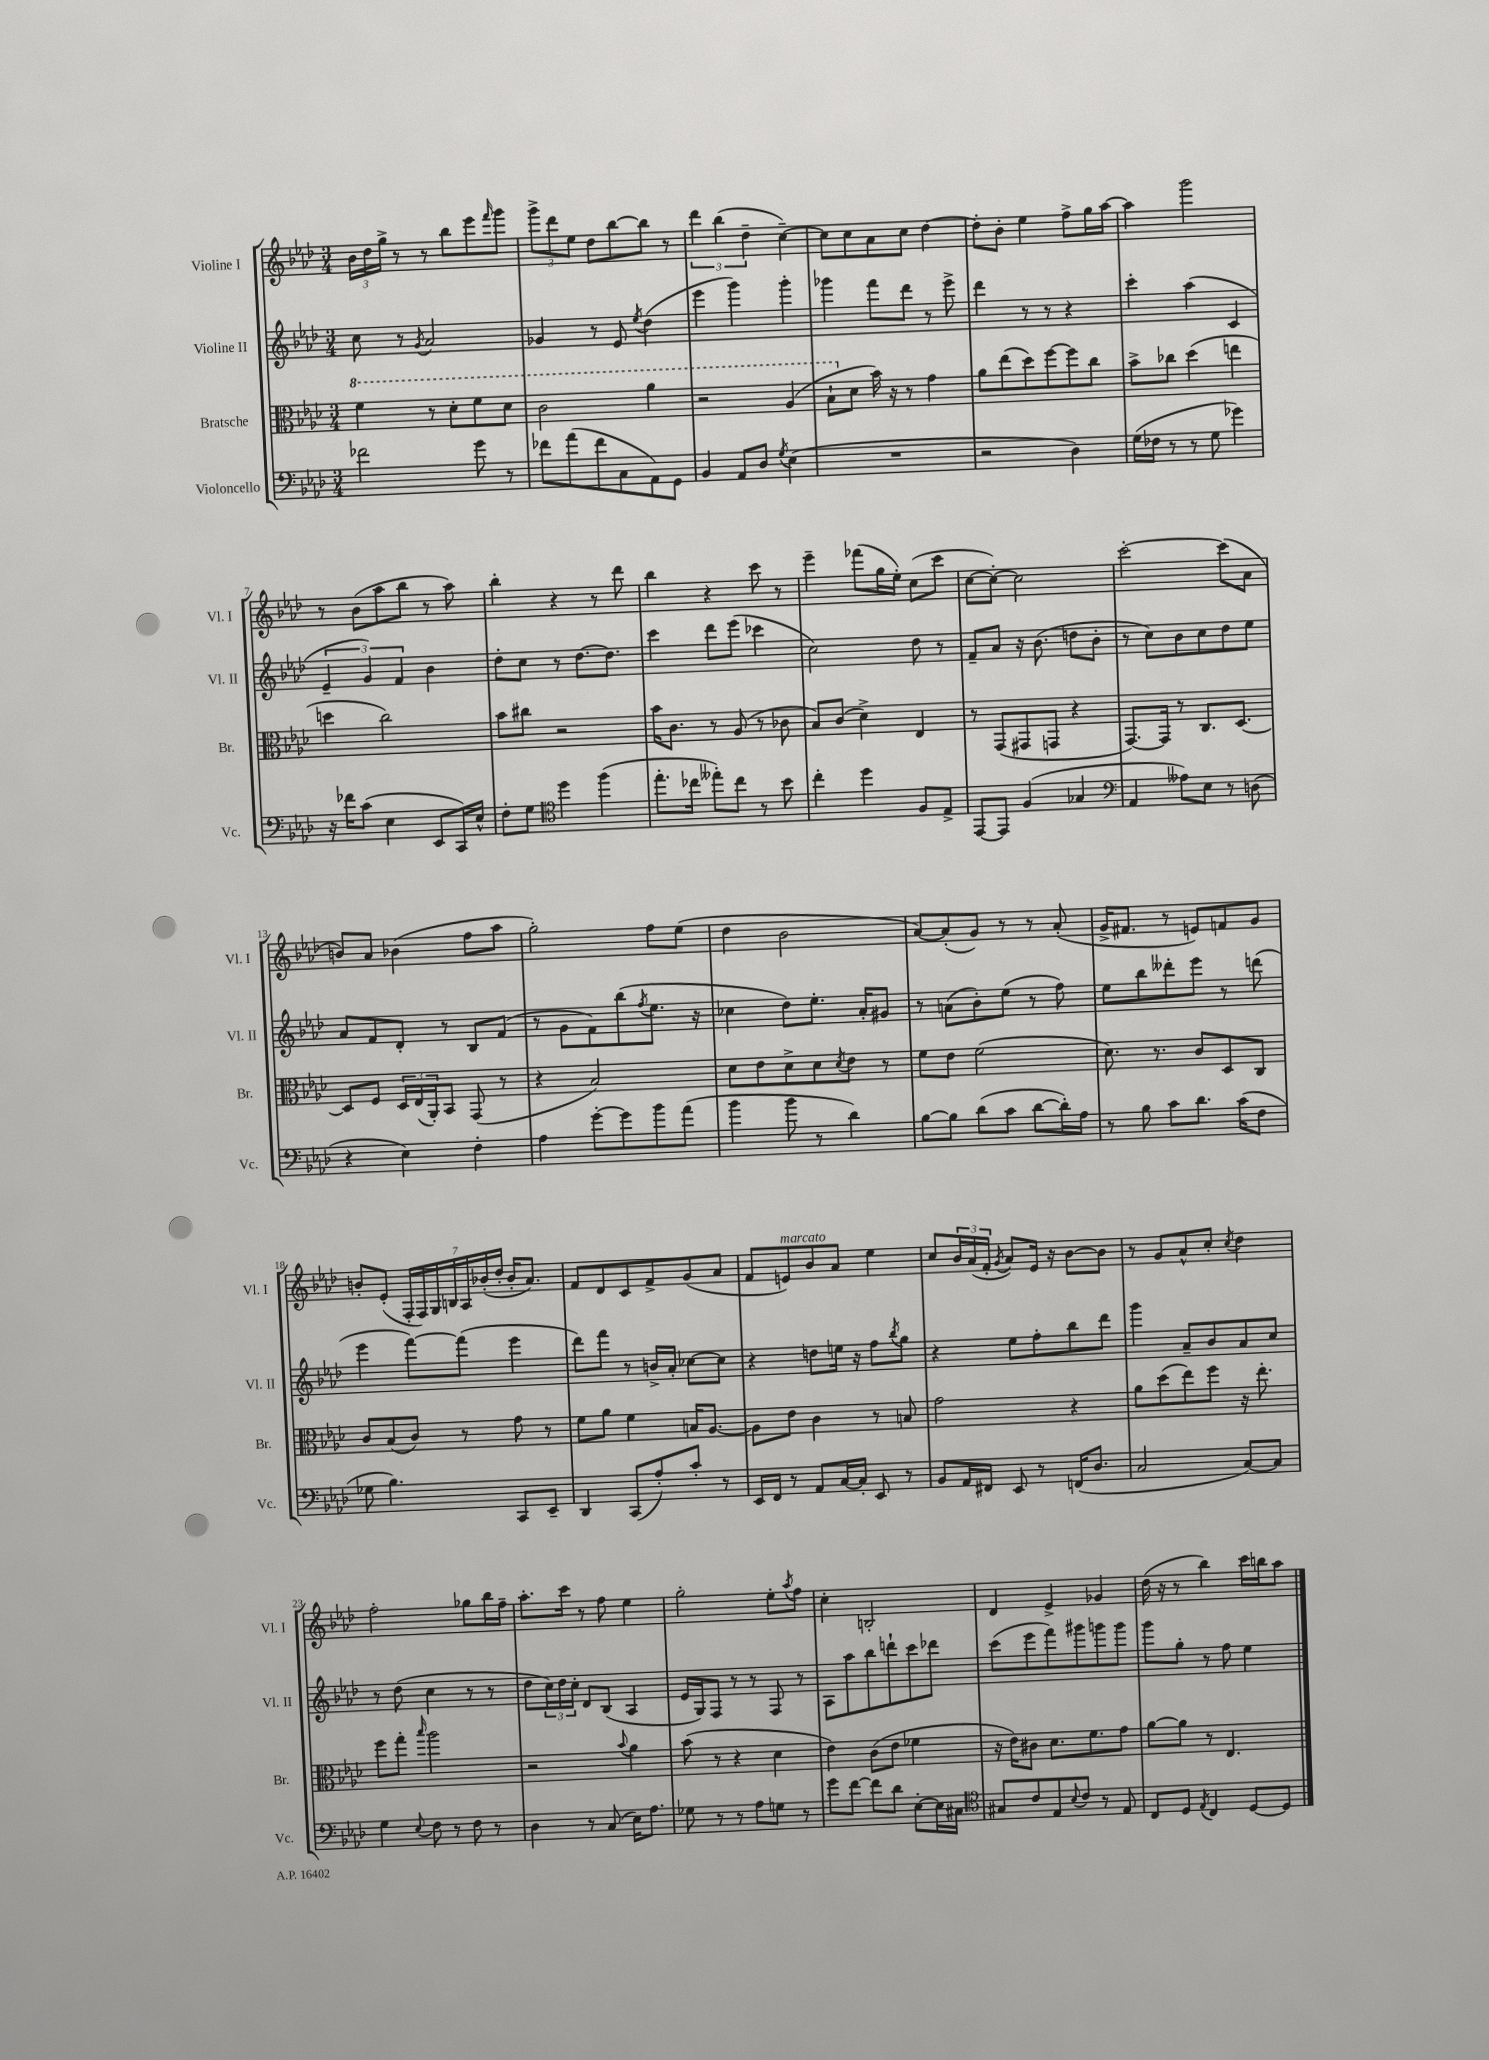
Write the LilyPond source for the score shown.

<<
\new StaffGroup <<
\new Staff = "s0" \with { instrumentName = "Violine I" shortInstrumentName = "Vl. I" } {
    \clef treble \key aes \major \numericTimeSignature \time 3/4
    \tuplet 3/2 { bes'16 des''16 g''16-> } r8 r8 bes''8 ees'''8 \grace { f'''16 } g'''8 |
    \tuplet 3/2 { g'''8-> des'''8 ees''8 } des''8 bes''8~ bes''8 r8 |
    \tuplet 3/2 { des'''4 bes''4( des''4-- } c''4~--) |
    c''8 c''8 aes'8 c''8 des''4~ |
    des''8-. bes'8-. ees''4 f''8-> g''16 aes''16~ |
    aes''4 g'''2 |
    r8 bes'8( aes''8 bes''8 r8 aes''8) |
    bes''4-. r4 r8 des'''8 |
    bes''4 r4 c'''8 r8 |
    ees'''4-- fes'''8( g''16 ees''16-.) c''8( c'''8 |
    c''8~ c''8~-.) c''2 |
    c'''2~-. c'''8( aes'8 |
    b'8) aes'8 bes'4( f''8 aes''8 |
    g''2-.) f''8 ees''8( |
    des''4 bes'2 |
    aes'8~) aes'8-.( g'8) r8 r8 aes'8-.( |
    g'16-> fis'8. r8 e'8) f'8 g'8 |
    b'8-. ees'8-.( \tuplet 7/4 { f16-. f16) g16 b16 aes16 bes'16-.( des''16-. } bes'16-. aes'8.) |
    f'8 des'8 c'8 f'8-> g'8( aes'8 |
    f'8 e'8^\markup { \italic "marcato" }) bes'8 aes'8 ees''4 |
    c''8 \tuplet 3/2 { bes'16 aes'16( f'16-. } \acciaccatura { g'8 } aes'8) ees'16 r16 bes'8~ bes'8 |
    r8 g'8 aes'8-^ c''8-. \acciaccatura { c''8 } des''4 |
    f''2-. ges''8 bes''16 f''16-- |
    aes''8.-. c'''16 r8 f''8 ees''4 |
    g''2-. ees''8-. \acciaccatura { aes''8 } f''8 |
    c''4-. b2-. |
    des'4 ees'4-> ges'4 |
    des''16( r16 r8 bes''4) c'''16 b''16 aes''8 \bar "|." |
}
\new Staff = "s1" \with { instrumentName = "Violine II" shortInstrumentName = "Vl. II" } {
    \clef treble \key aes \major \numericTimeSignature \time 3/4
    c''8 r8 \acciaccatura { g'8 } aes'2 |
    ges'4 r8 ees'8 \acciaccatura { ees''8 } des''4( |
    ees'''4 g'''4) g'''4-. |
    ges'''4 f'''8 des'''8 r8 ees'''8-> |
    des'''4 r8 r8 r4 |
    c'''4-. aes''4( c'4 |
    \tuplet 3/2 { ees'4-- g'4) f'4 } bes'4 |
    des''8-. c''8 r8 des''8.~ des''8. |
    c'''4 des'''8 ees'''8( ces'''4 |
    c''2) des''8 r8 |
    f'8-- aes'8 r16 bes'8.( d''8 bes'8-. |
    r8 c''8) bes'8 c''8 des''8 ees''8 |
    aes'8 f'8 des'8-. r8 bes8 f'8( |
    r8 g'8 f'8) bes''8( \acciaccatura { f''8 } ees''8. r16 |
    ces''4 des''8) ees''8.-. aes'16-. gis'8 |
    r8 a'8( bes'8-.) ees''8( r8 f''8) |
    ees''8 bes''8 deses'''8-. ees'''8 r8 d'''8( |
    ees'''4 f'''8~) f'''8( ees'''4 |
    des'''8) f'''8 r8 b'16-> aes'16-. ces''8~ ces''8 |
    r4 d''8 e''16 r16 f''8 \acciaccatura { bes''8 } g''8 |
    r4 ees''8 f''8-. bes''8 des'''8 |
    g'''4 aes'8-- bes'8 aes'8 c''8 |
    r8 des''8( c''4 r8 r8 |
    des''8 \tuplet 3/2 { c''16) des''16 c''16-. } des'8 bes8( aes4 |
    ees'16 g16) f8 r8 r8 f8 r8 |
    aes8 aes''8 bes''8 d'''8-! c'''8 des'''8 |
    c'''8( ees'''8 f'''8) gis'''8 g'''8 g'''8 |
    g'''8 g''8-. r8 f''8 ees''4 \bar "|." |
}
\new Staff = "s2" \with { instrumentName = "Bratsche" shortInstrumentName = "Br." } {
    \clef alto \key aes \major \numericTimeSignature \time 3/4
    \ottava #1 f''4 r8 des''8-. f''8 des''8 |
    c''2 aes''4 |
    r2 aes'4( |
    bes'8-! \ottava #0 des'8 bes'16) r16 r8 g'4 |
    aes'8 ees''8( des''8) f''8~ f''8 c''8 |
    bes'8-> ces''8 des''4( e''4 |
    d''4 c''2) |
    bes'8 cis''8 r2 |
    bes'16 c'8. r8 aes8( r8 ces'8 |
    bes8) c'8( des'4->) ees4 |
    r8 g,8( gis,8 g,8 r4 |
    g,8.~) g,16 r8 c8. des8.~ |
    des8 f8 \tuplet 3/2 { des16 ees16( aes,16-.) } bes,8 g,8( r8 |
    r4 bes2) |
    des'8 ees'8 des'8-> des'8 \acciaccatura { des'8 } ees'8 r8 |
    f'8 ees'8 f'2( |
    des'8.) r8. c'8 des8 c8 |
    c'8 bes8( c'8) r8 g'8 r8 |
    f'8 aes'8 f'4 b16 aes8.~ |
    aes8 ees'8 c'4 r8 b8 |
    g'2 r4 |
    aes'8 des''8( ees''8) f''8 r16 ees''8.-. |
    f''8 g''8-. \grace { bes''16 } aes''2 |
    r2 \appoggiatura { bes'8 } aes'4 |
    bes'8( r8 r4 des'4 |
    ees'4) c'8( ees'8 fes'4 |
    r16 ees'16) cis'8 des'8. f'8. g'8 |
    aes'8~ aes'8 r8 ees4. \bar "|." |
}
\new Staff = "s3" \with { instrumentName = "Violoncello" shortInstrumentName = "Vc." } {
    \clef bass \key aes \major \numericTimeSignature \time 3/4
    fes'2 g'8 r8 |
    fes'8 aes'8( fes'8 c8 aes,8) g,8 |
    bes,4 aes,8 des8 \acciaccatura { g8 } ees4( |
    R2. |
    r2 des4) |
    g16( fes16 r8 r8 g8 ges'4) |
    r16 fes'16 c'8( ees4 ees,8 c,16) ees16-^ |
    f8-. g8 \clef tenor des''4 f''4( |
    ees''8.-. ces''16 eeses''8-.) ces''8 r8 bes'8 |
    c''4-. des''4 f8 ees8-> |
    ees,8~ ees,8 f4( ges4 |
    \clef bass aes,4 aeses8) ees8 r8 d8( |
    r4 ees4) f4-. |
    aes4 g'8~-. g'8 bes'8 aes'8( |
    bes'4 bes'8 r8 des'4) |
    bes8~ bes8 des'8( c'8 des'8~ des'16-.) aes16 |
    r8 bes8 c'8 des'8. c'16( f8 |
    ges8 bes4.) c,8 ees,8-- |
    des,4 c,8( aes8-.) c'8-. r8 |
    ees,16 f,16 r8 aes,8 c16~ c16-. ees,8 r8 |
    bes,8 aes,16 fis,16 ees,8 r8 f,16( des8. |
    c2 c8~) c8 |
    g4 \appoggiatura { ees8 } f8 r8 f8 r8 |
    des4 r8 c8( ees16) aes8. |
    ges8 r8 r8 aes8 g8 r8 |
    g'8 f'8~ f'8 des'8 ees8~-. ees16 cis16 |
    \clef tenor gis8 c'8 ees8 \appoggiatura { bes8 } c'8 r8 ees8 |
    c8 des8 \acciaccatura { ees8 } c4 des8~ des8 \bar "|." |
}
>>
>>
